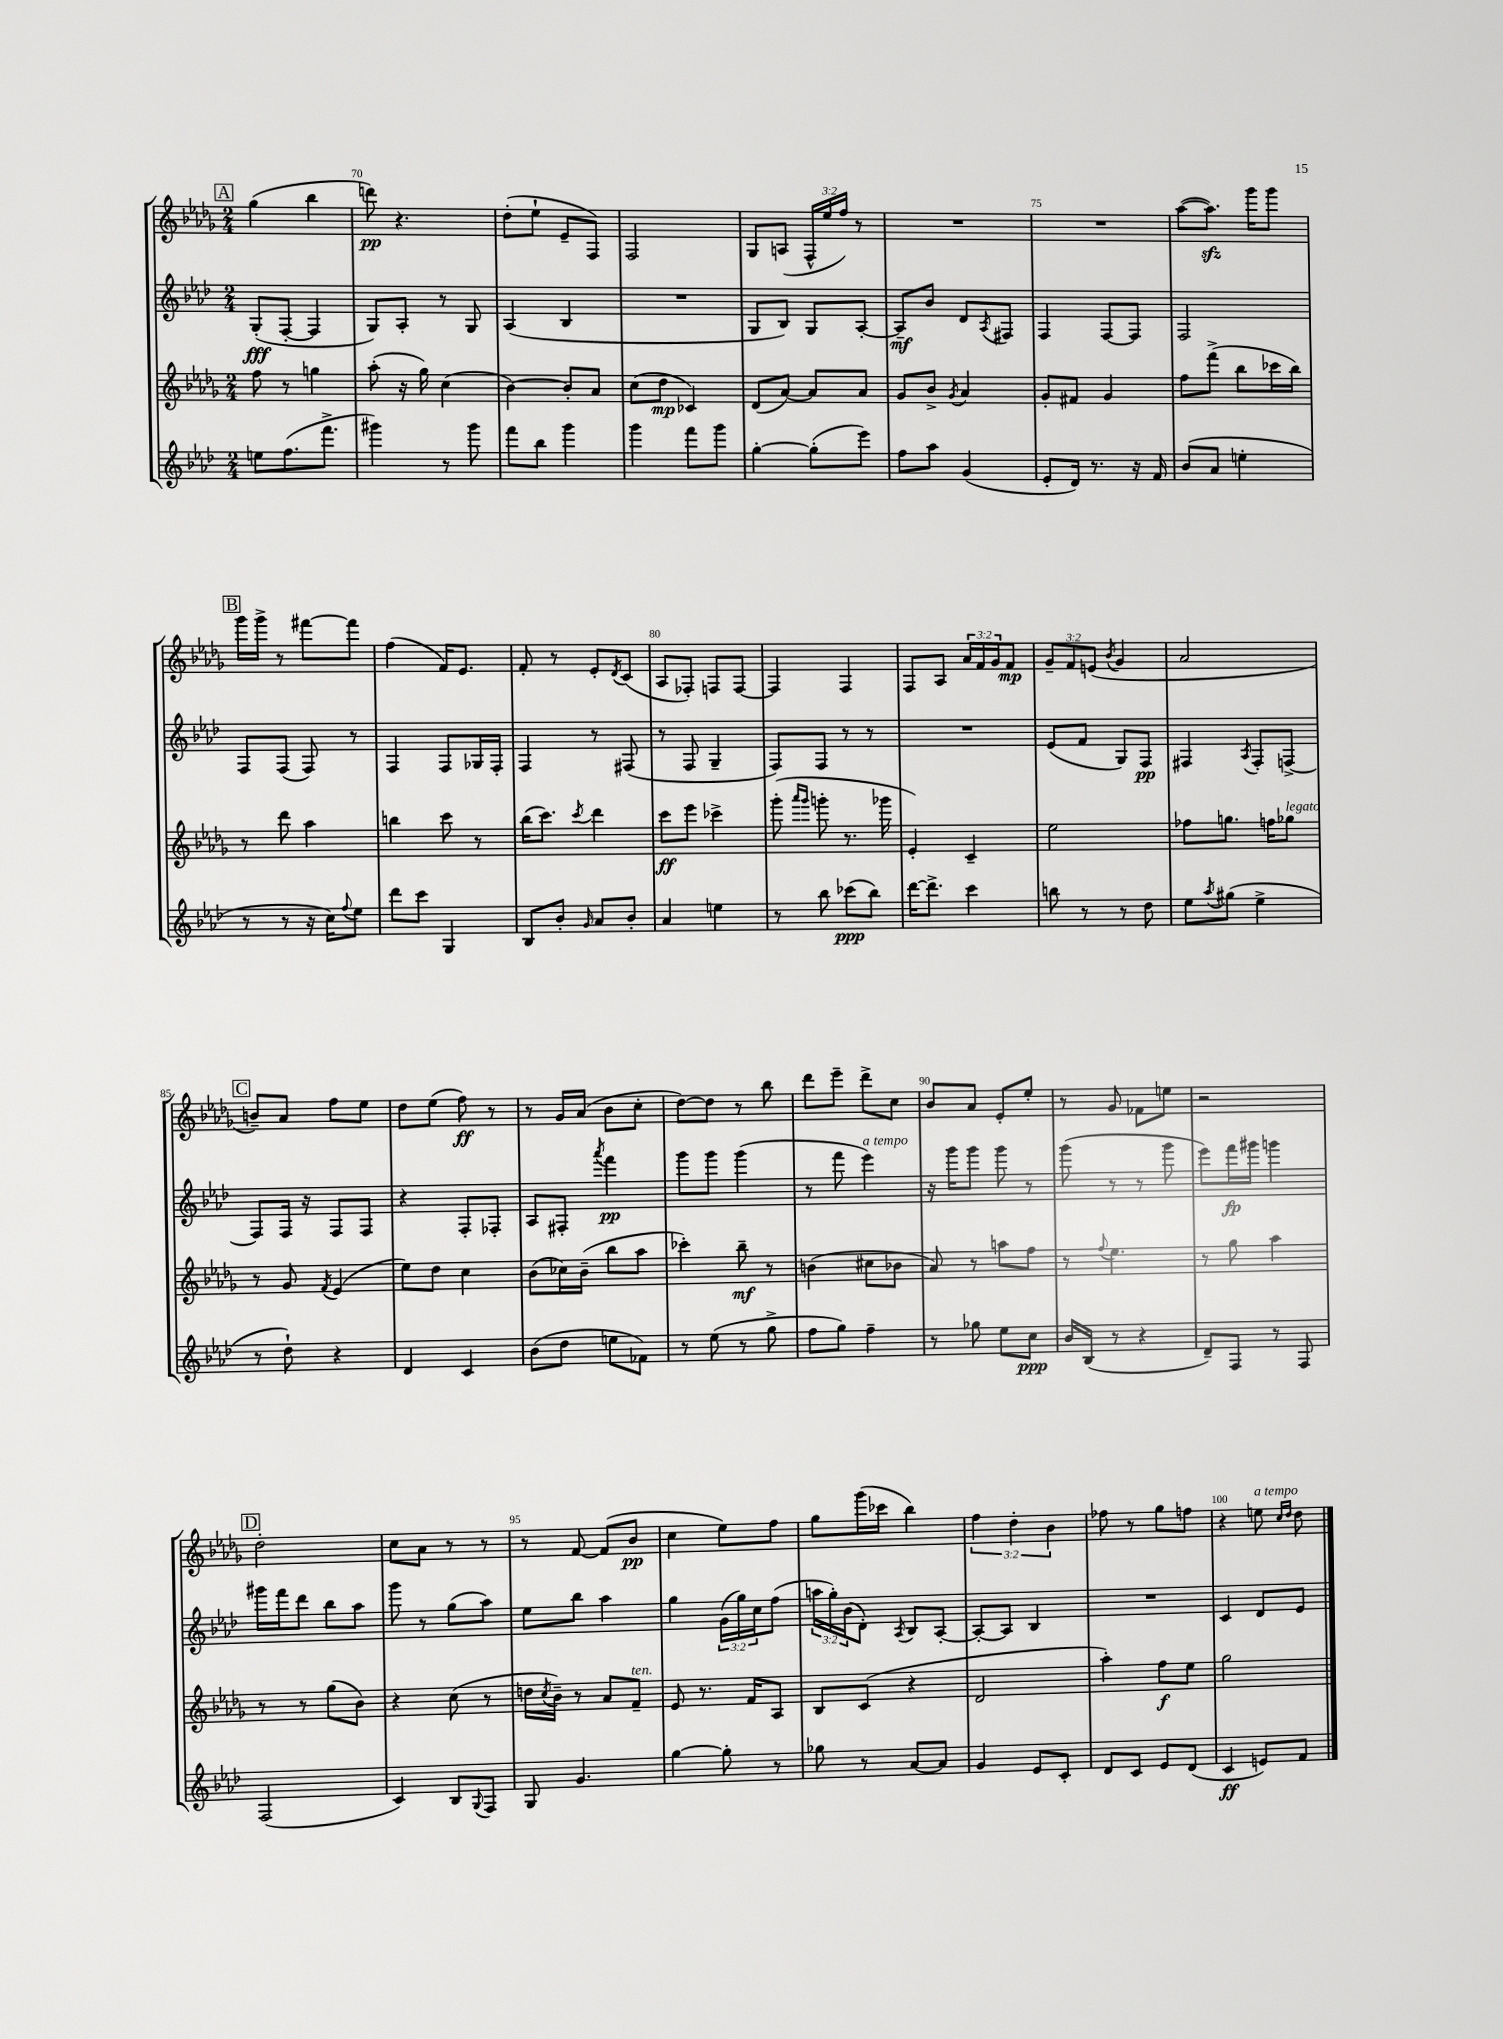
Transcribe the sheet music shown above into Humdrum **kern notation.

**kern	**kern	**kern	**kern
*staff4	*staff3	*staff2	*staff1
*clefG2	*clefG2	*clefG2	*clefG2
*k[b-e-a-d-]	*k[b-e-a-d-g-]	*k[b-e-a-d-]	*k[b-e-a-d-g-]
*M2/4	*M2/4	*M2/4	*M2/4
8ee	8ff	(8G'	(4gg-
(8.ff	8r	[8F'	.
.	4gg	4F]	4bb-
8.fff^	.	.	.
=	=	=	=
4ggg#)	(8aa-'	8G)	8ddd)
.	16r	8A-'	4.r
.	16gg-)	.	.
8r	(4cc	8r	.
8ggg#	.	8G	.
=	=	=	=
8fff	[4b-)	(4A-	(8dd-'
8bb-	.	.	8ee-`
4ggg	8b-']	4B-	8e-~
.	8a-	.	8F)
=	=	=	=
4ggg	(8cc	2r	2F
.	8dd-	.	.
8fff	4c-)	.	.
8ggg	.	.	.
=	=	=	=
[4gg'	(8d-	8G	8G-
.	[8a-)	8B-)	(8A
(8gg']	8a-]	8G	24F^^
.	.	.	24ee-
.	.	.	24ff)
8eee-)	8a-	[8A-'	8r
=	=	=	=
8ff	8g-	8A-~]	2r
8aa-	8b-^	8b-	.
.	8qg-	.	.
(4g	4a-	8d-	.
.	.	8qA-	.
.	.	8F#	.
=	=	=	=
8e-'	8g-'	4F	2r
16d-)	8f#	.	.
8.r	.	.	.
.	4g-	[8F	.
16r	.	8F]	.
16f	.	.	.
=	=	=	=
(8b-	8ff	2F	([8aa-
8a-	(8fff^	.	8.aa-])
4ee'	8bb-	.	.
.	.	.	16ggg-
.	16ccc-	.	8ggg-
.	16bb-)	.	.
=	=	=	=
8r	8r	8F	16ggg-
.	.	.	16ggg-^
8r	8ddd-	(8F	8r
16r	4aa-	8F)	[8fff#
16cc)	.	.	.
8qqff	.	.	.
8ee-	.	8r	8fff#]
=	=	=	=
8ddd-	4bb	4F	(4ff
8ccc	.	.	.
4G	8ccc	8F	16f)
.	.	.	8.e-
.	8r	16G-	.
.	.	16F'	.
=	=	=	=
8B-	(16bb-	4F	8f'
.	8.ccc)	.	.
8b-'	.	.	8r
16qqg	8qccc	.	.
8a-	4ddd-	8r	8e-'
.	.	.	8qd-
8b-'	.	(8F#	(8c
=	=	=	=
4a-	8ccc	8r	8A-
.	8eee-	8F	8F-')
4ee	4ccc-^	4G~	8F
.	.	.	[8F
=	=	=	=
8r	(8ggg-'	8F)	4F]
.	16qqaaa-	.	.
.	16qqggg-	.	.
8bb-	8ggg'	8F	.
(8ccc-	8.r	8r	4F
8bb-)	.	8r	.
.	16ggg-	.	.
=	=	=	=
[16ddd-	4e-')	2r	8F
8.ddd-^]	.	.	.
.	.	.	8A-
4ccc	4c~	.	24a-
.	.	.	24f
.	.	.	24g-
.	.	.	8f
=	=	=	=
8bb	2ee-	(8e-	12g-~
.	.	.	12f
8r	.	8f	.
.	.	.	(12e
.	.	.	8qb-
8r	.	8G)	4g-
8dd-	.	8F	.
=	=	=	=
8ee-	8ff-	4F#	2a-
8qaa-	.	.	.
(8gg#	8.gg	.	.
.	.	8qA-	.
4ee-^	.	8F#'	.
.	16ff	.	.
.	8gg-	[8F^	.
=	=	=	=
8r	8r	8F]	8b~)
8dd-`)	8g-	16F	8a-
.	.	16r	.
.	8qf	.	.
4r	(4e-	8F	8ff
.	.	8F	8ee-
=	=	=	=
4d-	8ee-)	4r	8dd-
.	8dd-	.	(8ee-
4c	4cc	8F'	8ff)
.	.	8F-'	8r
=	=	=	=
(8b-	(8b-	8A-	8r
8dd-	16cc-)	8F#'	16g-
.	(16b-~	.	(16a-
.	.	8qaaa-	.
8ee	8bb-	4fff	8b-
8f-)	8aa-	.	8cc'
=	=	=	=
8r	4ccc-')	8ggg	[8dd-)
(8ee-	.	8ggg	8dd-]
8r	8bb-~	(4ggg	8r
8gg^	8r	.	8bb-
=	=	=	=
8ff	(4b	8r	8ddd-
8gg)	.	8fff	8eee-~
4ff~	8cc#	4eee-)	8ddd-^
.	8b-	.	8cc
=	=	=	=
8r	8a-)	16r	8b-
.	.	16ggg	.
8gg-	8r	8ggg	8a-
8ee-	8aa	8ggg	8e-'
8cc	8ff	8r	8ee-'
=	=	=	=
16b-	8r	(8ggg	8r
(16B-	.	.	.
.	8qqff	.	.
8r	4.ee-	8r	8g-
4r	.	8r	8f-
.	.	8ggg	8ee
=	=	=	=
8d-~)	8r	8eee-)	2r
8F	8gg-	16fff	.
.	.	16ggg#	.
8r	4aa-	4ggg	.
8F	.	.	.
=	=	=	=
(2F	8r	16ggg#	2dd-'
.	.	16fff	.
.	8r	8ddd-	.
.	(8gg-	8bb-	.
.	8b-)	8aa-	.
=	=	=	=
4c)	4r	8ggg	8cc
.	.	8r	8a-
8B-	(8cc	(8gg	8r
8qqG	.	.	.
8F	8r	8aa-)	8r
=	=	=	=
8G	16dd	8ee-	8r
.	8qcc	.	.
.	16b-~)	.	.
4.g	8r	8bb-	[8f
.	8a-	4aa-	(8f]
.	8f~	.	8b-
=	=	=	=
[4gg	8e-	4gg	4cc
.	8.r	.	.
8gg']	.	(24g	8ee-)
.	.	24gg)	.
.	16f	.	.
.	.	24cc	.
8r	8A-	(8ff	8ff
=	=	=	=
8gg-	8B-	24aa	8gg-
.	.	24gg')	.
.	.	(24b-	.
8r	(8c	8d-')	(16ggg-
.	.	.	16ccc-
.	.	8qA-	.
[8a-	4r	8B-	4bb-)
8a-]	.	[8A-'	.
=	=	=	=
4g	2d-	8A-'_	6ff
.	.	8A-]	.
.	.	.	6dd-'
8e-	.	4B-	.
.	.	.	6b-
8c'	.	.	.
=	=	=	=
8d-	4aa-')	2r	8ff-
8c	.	.	8r
8e-	8ff	.	8gg-
(8d-	8ee-	.	8ff
=	=	=	=
4c	2gg-	4c	4r
8e)	.	8d-	8ee
.	.	.	16qqcc
.	.	.	16qqdd-
8f	.	8e-	8dd-
==	==	==	==
*-	*-	*-	*-
